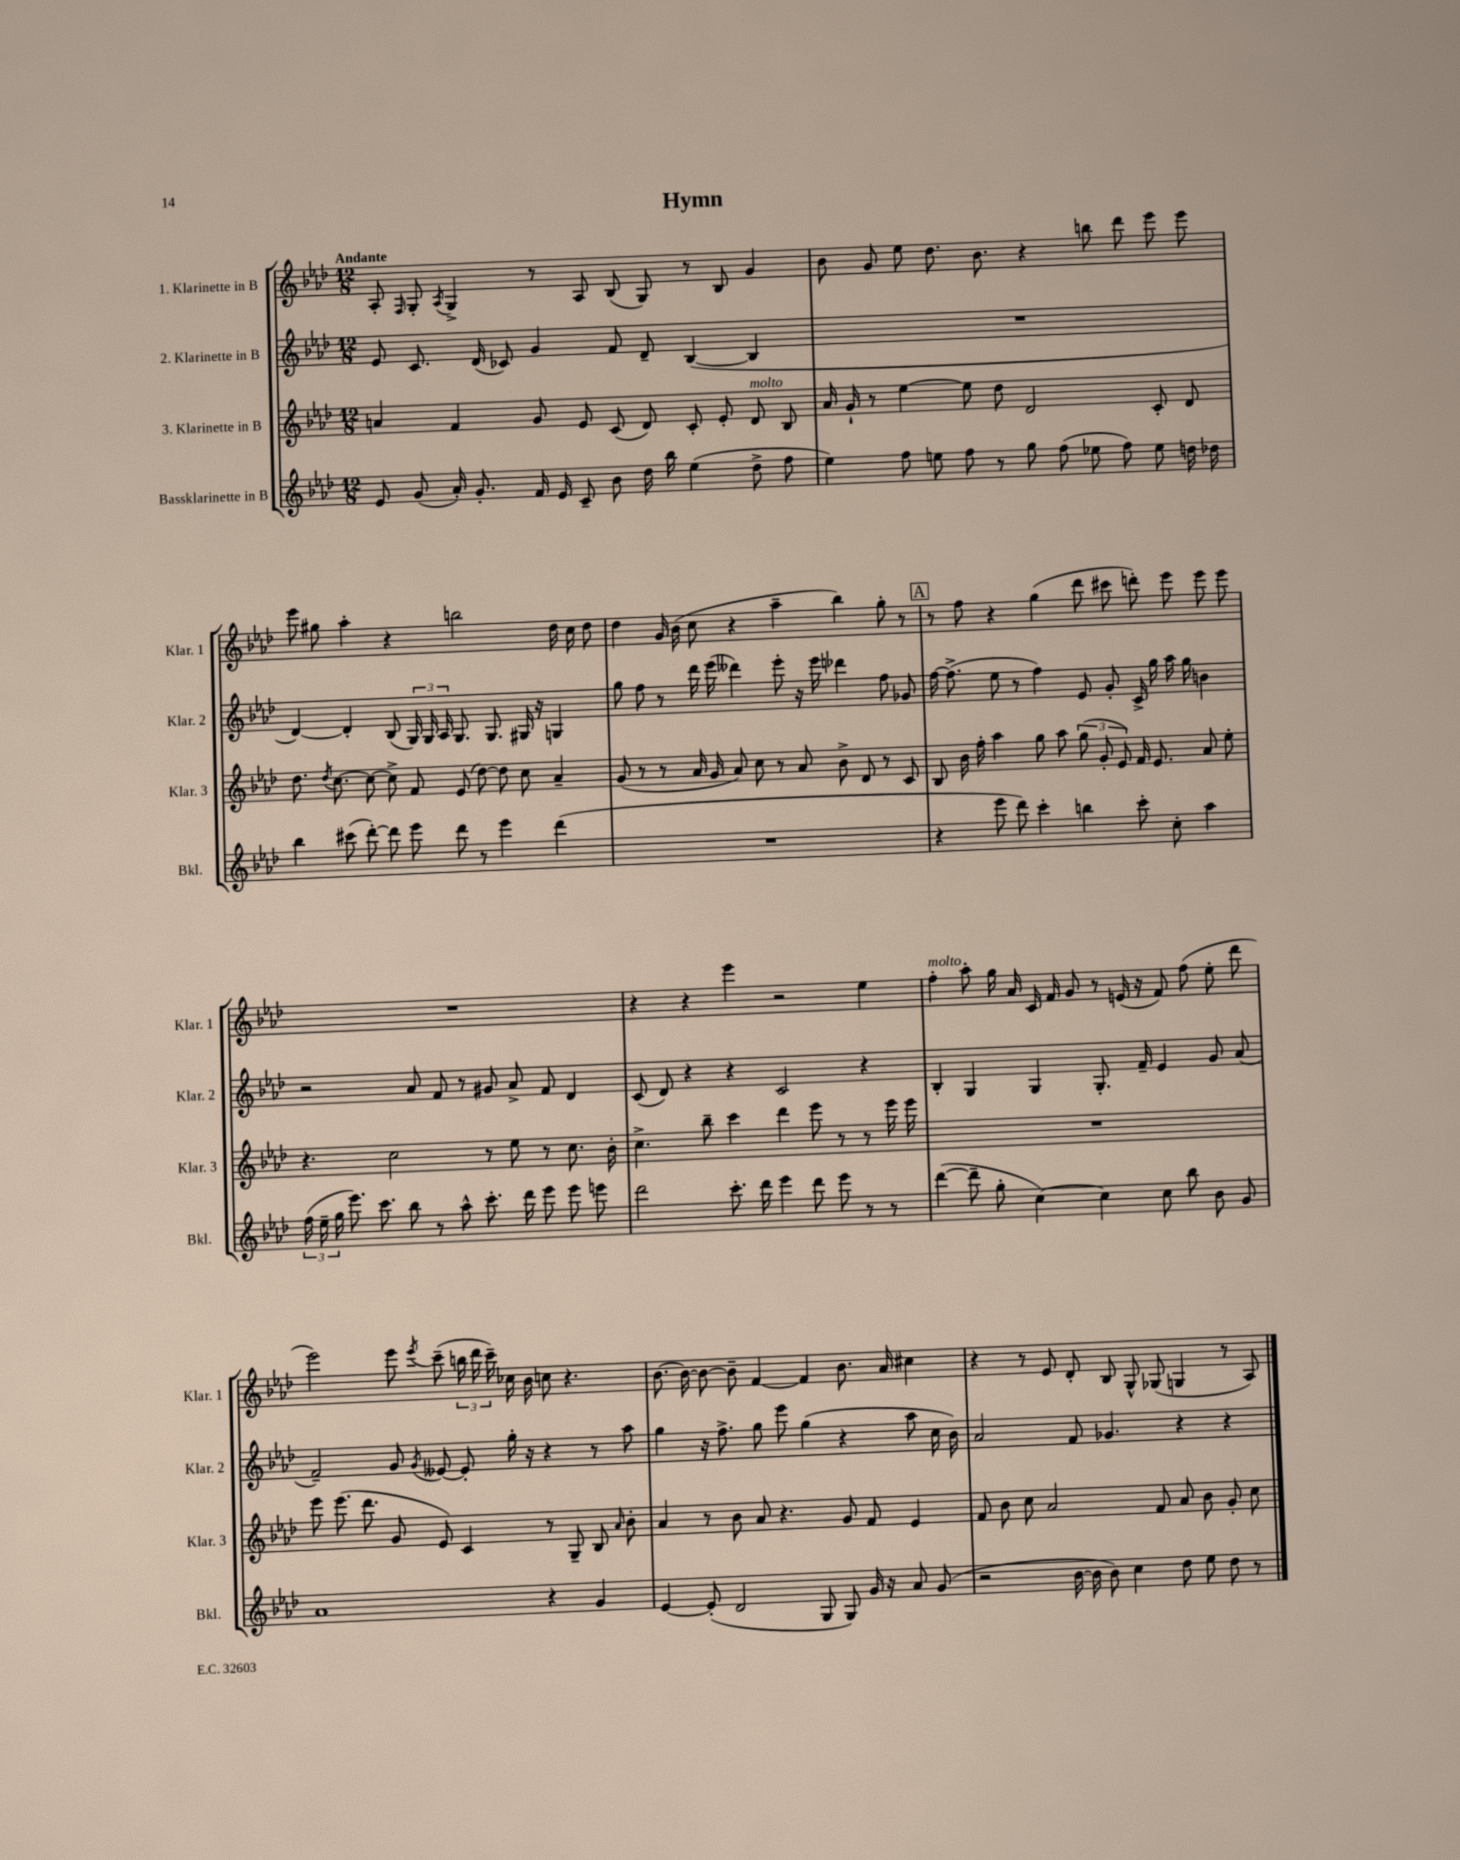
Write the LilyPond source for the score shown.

\header { title = "Hymn" }
<<
\new StaffGroup <<
\new Staff = "s0" \with { instrumentName = "1. Klarinette in B" shortInstrumentName = "Klar. 1" } {
    \clef treble \key aes \major \numericTimeSignature \time 12/8 \tempo "Andante"
    \autoBeamOff aes8-. \grace { f16 } g8-. \acciaccatura { aes8 } g4-> r8 aes8 bes8( g8) r8 bes8 g'4 |
    bes'8 g'8 ees''8 des''8. bes'8. r4 b''8 des'''8 ees'''8 ees'''8 |
    ees'''8 gis''8 aes''4-. r4 b''2 des''16 c''16 des''8 |
    des''4 g'16 bes'16( c''8 r4 aes''4-- bes''4) g''8-. r8 |
    \mark \markup { \box "A" } r8 f''8 r4 g''4( des'''8 cis'''8 d'''8-.) ees'''8 ees'''8 ees'''8 |
    R1. |
    r4 r4 ees'''4 r2 ees''4 |
    f''4-.^\markup { \italic "molto" } aes''8-. g''16 aes'16 c'16 f'16 g'8 r8 e'16( r16 f'8) f''8( ees''8-. des'''8 |
    ees'''2) ees'''8 \acciaccatura { ees'''8 } c'''8--( \tuplet 3/2 { b''16 des'''16 c'''16--) } ces''16 bes'16 c''8 r4. |
    bes'8.~ bes'16~ bes'8~ bes'8-- f'4~ f'4 bes'8. aes'16 cis''4 |
    r4 r8 ees'8 des'8-. bes8 g8-^ ges8( g4 r8 aes8) \bar "|." |
}
\new Staff = "s1" \with { instrumentName = "2. Klarinette in B" shortInstrumentName = "Klar. 2" } {
    \clef treble \key aes \major \numericTimeSignature \time 12/8
    \autoBeamOff ees'8 c'8. des'16( ces'8) g'4 f'8 des'8-- bes4~( bes4 |
    R1. |
    des'4~) des'4-. bes8( \tuplet 3/2 { g16) g16 aes16 } g8. g8. gis16 r16 g4 |
    g''8 f''8 r8 des'''16 ees'''16( deses'''4) ees'''8-. r16 ees'''16 des'''4 f''8 ges'8 |
    \mark \markup { \box "A" } f''16~ f''8.->( ees''8 r8 f''4) ees'8 g'8-. c'16-> g''16 aes''16 g''16 b'4 |
    r2 aes'8 f'8 r8 gis'8 aes'8-> f'8 des'4 |
    c'8( des'8) r4 r4 c'2 r4 |
    bes4-. g4 g4 g8.-. f'16-- ees'4 g'8 aes'8( |
    f'2--) g'8 \acciaccatura { g'8 } eeses'8~ eeses'8-. g''16-. r16 r4 r8 aes''8 |
    g''4 r16 f''8.-> g''8 ees'''8 g''4( r4 aes''8 c''16 bes'16) |
    aes'2 f'8 ges'4. r4 r4 \bar "|." |
}
\new Staff = "s2" \with { instrumentName = "3. Klarinette in B" shortInstrumentName = "Klar. 3" } {
    \clef treble \key aes \major \numericTimeSignature \time 12/8
    \autoBeamOff a'4 f'4 g'8 ees'8 c'8( des'8) c'8-. ees'8-. des'8^\markup { \italic "molto" } bes8 |
    aes'16 g'16-! r8 ees''4~ ees''8 des''8 des'2 c'8-. des'8 |
    des''8. \acciaccatura { des''8 } c''8.~ c''8~ c''8-> f'8 ees'8( des''8~) des''8 c''8 aes'4-- |
    g'8( r8 r8 aes'16 g'16 aes'8) c''8 r8 aes'8 bes'8-> des'8 r8 c'8 |
    \mark \markup { \box "A" } bes8 bes'16 f''16-. aes''4 g''8 aes''8 \tuplet 3/2 { g''8( g'8-. ees'8) } f'16 ees'8. aes'8 ees''8-. |
    r4. c''2 r8 ees''8 r8 c''8. bes'16-. |
    c''4.-> bes''8-- c'''4 des'''4 ees'''8 r8 r8 ees'''16 ees'''16 |
    R1. |
    ees'''8 ees'''8.( des'''8. g'8 ees'8) c'4 r8 g8-- bes8 \grace { aes'16 } bes'8-. |
    aes'4 r8 bes'8 aes'8 r4. g'8 f'8 ees'4 |
    f'8 bes'8 c''8 aes'2 f'8 aes'8 bes'8 g'8-. c''8 \bar "|." |
}
\new Staff = "s3" \with { instrumentName = "Bassklarinette in B" shortInstrumentName = "Bkl." } {
    \clef treble \key aes \major \numericTimeSignature \time 12/8
    \autoBeamOff ees'8 g'8( aes'16-.) g'8.-. f'16 ees'16 c'8-- bes'8 des''16 bes''16 ees''4( des''8-> f''8 |
    ees''4) f''8 e''8 f''8 r8 g''8 f''8( ees''8 f''8) ees''8 d''16 des''16 |
    bes''4 cis'''8( des'''8~-.) des'''8 ees'''8 des'''8 r8 ees'''4 des'''4( |
    R1. |
    \mark \markup { \box "A" } r4 ees'''8 des'''8) c'''4-. b''4 c'''8-. c''8-. aes''4 |
    \tuplet 3/2 { f''16( ees''16-- g''16 } ees'''8.) c'''8. bes''8 r8 aes''8-^ c'''8.-. des'''16 ees'''8 ees'''8 e'''8 |
    des'''2 c'''8.-. des'''16 ees'''4 des'''8 ees'''8 r8 r8 |
    des'''4~( des'''8-- g''8-. c''4~) c''4 c''8 bes''8 bes'8 g'8 |
    aes'1 r4 g'4 |
    ees'4~ ees'8-.( des'2 g8 g8) g'16 r16 aes'8 g'8( |
    r2 bes'16~ bes'16 bes'8) c''4 des''8 ees''8 des''8 r8 \bar "|." |
}
>>
>>
\layout { \context { \Score \remove "Bar_number_engraver" } }
